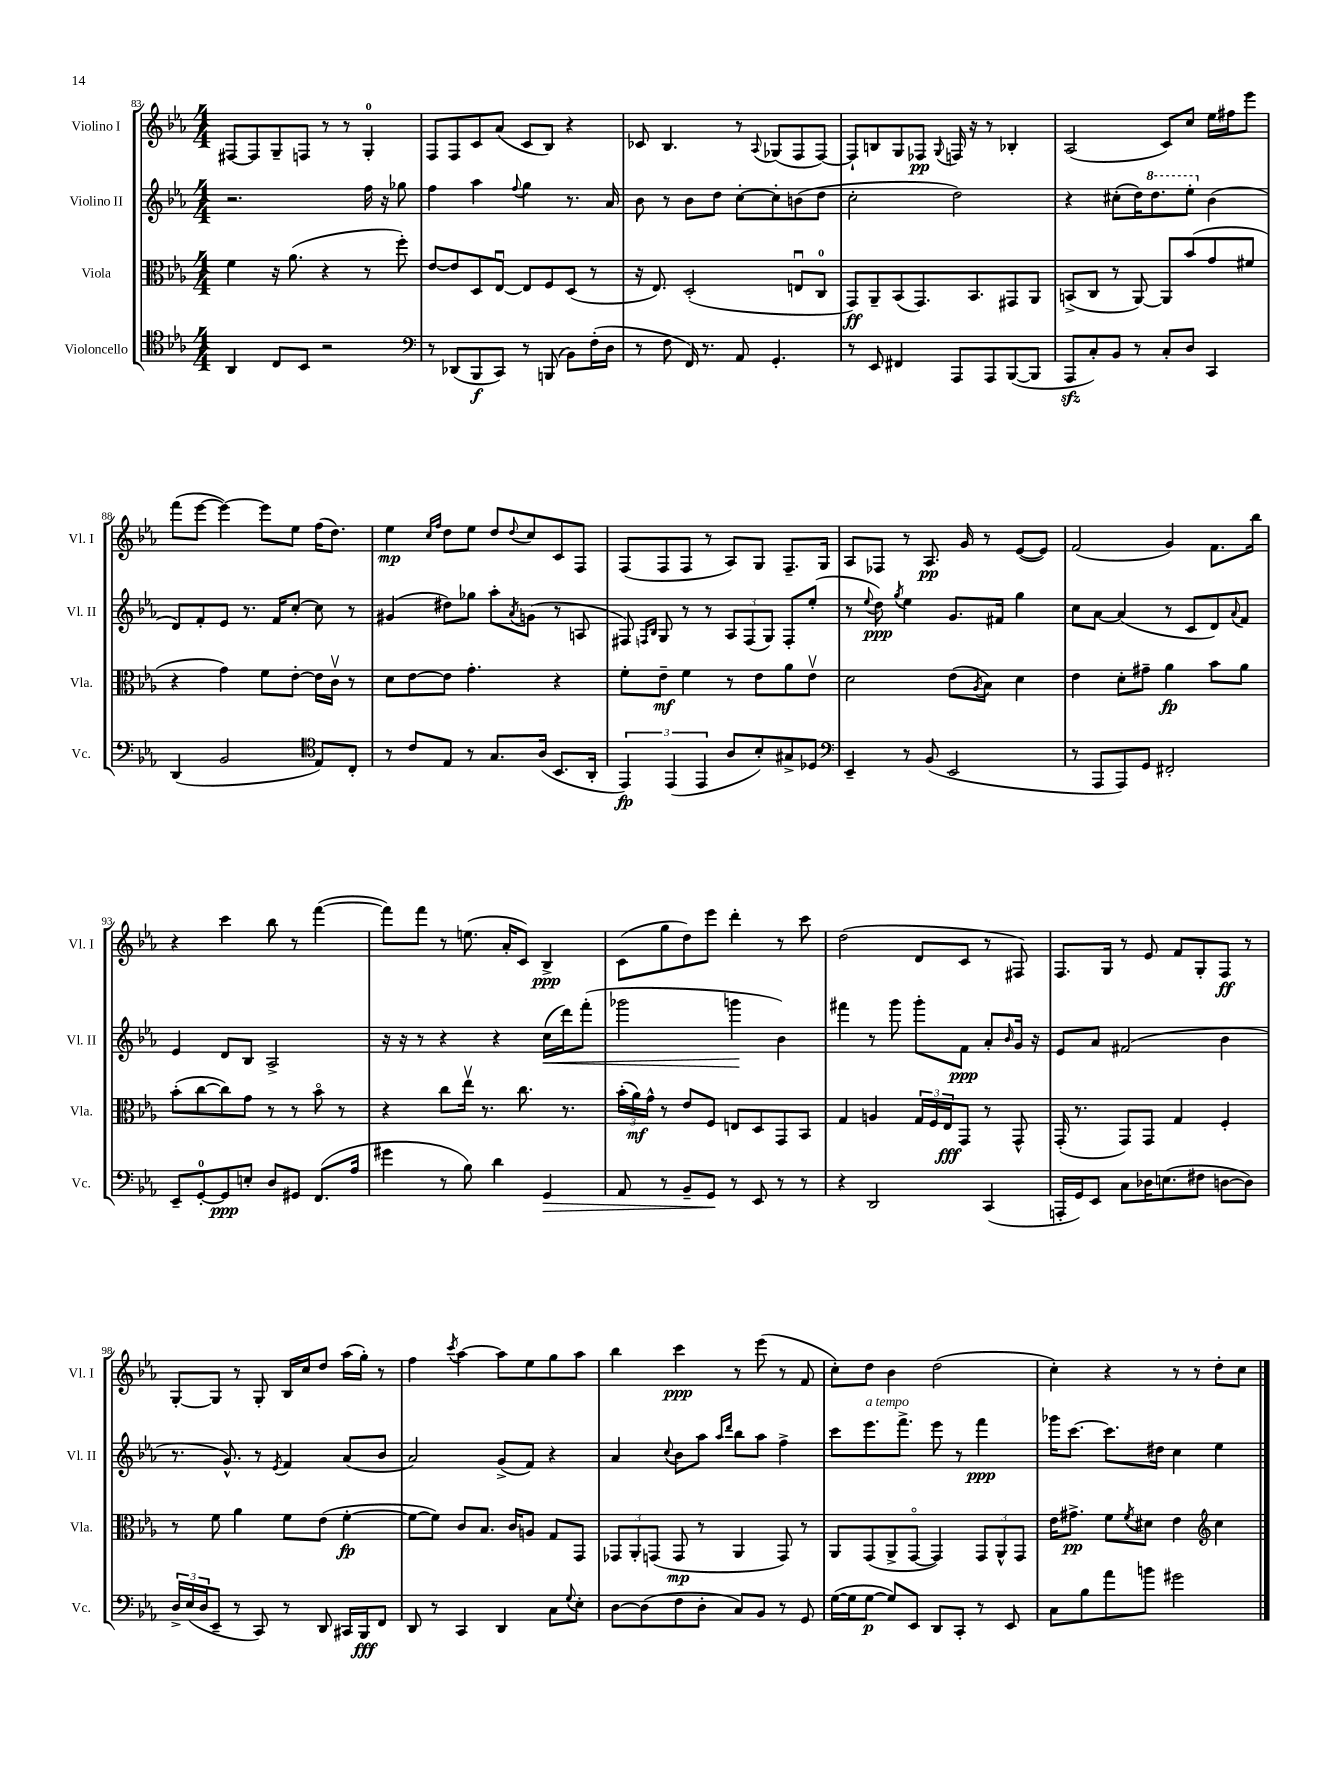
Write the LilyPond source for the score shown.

<<
\new StaffGroup <<
\new Staff = "s0" \with { instrumentName = "Violino I" shortInstrumentName = "Vl. I" } {
    \clef treble \key ees \major \numericTimeSignature \time 4/4
    fis8~ fis8 g8-- f8 r8 r8 g4-0-. |
    f8 f8 c'8 aes'8( c'8 bes8) r4 |
    ces'8 bes4. r8 \appoggiatura { aes8 } ges8( f8 f8~) |
    f8-! b8 g8 fes8\pp \appoggiatura { g8 } f16 r16 r8 bes4-. |
    aes2( c'8) c''8 ees''16 fis''16 ees'''8 |
    f'''8( ees'''8~ ees'''4~) ees'''8 ees''8 f''16( d''8.) |
    ees''4\mp \grace { c''16 f''16 } d''8 ees''8 d''8 \appoggiatura { d''8 } c''8 c'8 f8 |
    f8( f8 f8 r8 aes8) g8 f8.-- g16 |
    aes8 fes8 r8 aes8.\pp g'16 r8 ees'8~( ees'8) |
    f'2( g'4) f'8. bes''16 |
    r4 c'''4 bes''8 r8 f'''4~( |
    f'''8) f'''8 r8 e''8.( aes'16-. c'8) bes4->\ppp |
    c'8( g''8 d''8) ees'''8 d'''4-. r8 c'''8 |
    d''2( d'8 c'8 r8 fis8) |
    f8. g16 r8 ees'8 f'8 g8-. f8\ff r8 |
    g8~-. g8 r8 g8-. bes16 c''16 d''8 aes''16( g''16-.) r8 |
    f''4 \acciaccatura { c'''8 } aes''4~ aes''8 ees''8 g''8 aes''8 |
    bes''4 c'''4\ppp r8 ees'''8( r8 f'8 |
    c''8-.) d''8 bes'4 d''2( |
    c''4-.) r4 r8 r8 d''8-. c''8 \bar "|." |
}
\new Staff = "s1" \with { instrumentName = "Violino II" shortInstrumentName = "Vl. II" } {
    \clef treble \key ees \major \numericTimeSignature \time 4/4
    r2. f''16 r16 ges''8 |
    f''4 aes''4 \appoggiatura { f''8 } g''4 r8. aes'16 |
    bes'8 r8 bes'8 d''8 c''8~-. c''8-. b'8( d''8 |
    c''2-. d''2) |
    r4 cis''8-.( d''16) \ottava #1 d'''8. ees'''8-. \ottava #0 bes'4( |
    d'8) f'8-. ees'8 r8. f'16 c''8~-. c''8 r8 |
    gis'4( dis''8) ges''8 aes''8-. \acciaccatura { aes'8 } g'8( r8 a8 |
    fis8) \grace { f16 bes16 } g8 r8 r8 \tuplet 3/2 { aes8 f8( g8) } f8-. ees''8-.( |
    r8 \appoggiatura { ees''8 } d''8\ppp) \acciaccatura { g''8 } ees''4 g'8. fis'16 g''4 |
    c''8 aes'8~ aes'4( r8 c'8 d'8) \appoggiatura { aes'8 } f'8 |
    ees'4 d'8 bes8 aes2-> |
    r16 r16 r8 r4 r4 c''16\<( d'''16) f'''8-.( |
    ges'''2 g'''4\! bes'4) |
    fis'''4 r8 g'''8 g'''8-. f'8\ppp aes'8-. \grace { bes'16 } g'16 r16 |
    ees'8 aes'8 fis'2( bes'4 |
    r8. g'8.-^) r8 \acciaccatura { ees'8 } f'4 aes'8( bes'8 |
    aes'2) g'8->( f'8) r4 |
    aes'4 \appoggiatura { c''8 } bes'8 aes''8 \grace { aes''16 d'''16 } bes''8 aes''8 f''4-> |
    c'''8 ees'''8.^\markup { \italic "a tempo" } f'''8.-> ees'''8 r8 f'''4\ppp |
    ges'''16 c'''8.~ c'''8. dis''16 c''4 ees''4 \bar "|." |
}
\new Staff = "s2" \with { instrumentName = "Viola" shortInstrumentName = "Vla." } {
    \clef alto \key ees \major \numericTimeSignature \time 4/4
    f'4 r16 aes'8.( r4 r8 f''8-.) |
    ees'8~ ees'8 d8 ees8~\downbow ees8 f8 d8( r8 |
    r16 ees8.) d2-.( e8\downbow c8-0 |
    g,8\ff) aes,8-- bes,8( g,8.) bes,8. gis,8 aes,8 |
    b,8->( c8 r8 aes,8~) aes,8 bes'8( g'8 fis'8 |
    r4 g'4) f'8 ees'8~-. ees'16 c'16\upbow r8 |
    d'8 ees'8~ ees'8 g'4.-. r4 |
    f'8-. ees'8--\mf f'4 r8 ees'8 aes'8 ees'8\upbow |
    d'2 ees'8( \acciaccatura { aes8 } bes8) d'4 |
    ees'4 d'8-. gis'8-- aes'4\fp bes'8 aes'8 |
    bes'8-.( c''8~ c''8) g'8 r8 r8 bes'8\flageolet r8 |
    r4 c''8 ees''16\upbow r8. c''8. r8. |
    \tuplet 3/2 { bes'16-.( aes'16\mf) g'16-^ } r8 ees'8 f8 e8 d8 g,8 bes,8 |
    g4 a4 \tuplet 3/2 { g16 f16 ees16\fff } g,8 r8 g,8-^ |
    g,16-.( r8. g,8) g,8 g4 f4-. |
    r8 f'8 aes'4 f'8 ees'8( f'4~-.\fp |
    f'8~ f'8) c'8 bes8. c'16 a8 g8 g,8 |
    \tuplet 3/2 { ges,8 aes,8-. g,8( } g,8\mp r8 aes,4 g,8) r8 |
    aes,8 g,8( aes,8-> g,8~\flageolet g,4) \tuplet 3/2 { g,8 aes,8-^ g,8 } |
    ees'16 gis'8.->\pp f'8 \acciaccatura { f'8 } dis'8 ees'4 \clef treble c''4 \bar "|." |
}
\new Staff = "s3" \with { instrumentName = "Violoncello" shortInstrumentName = "Vc." } {
    \clef tenor \key ees \major \numericTimeSignature \time 4/4
    aes,4 c8 bes,8 r2 |
    \clef bass r8 des,8( bes,,8\f c,8) r8 b,,8( bes,8) f16-.( d16 |
    r8 f8 f,16) r8. aes,8 g,4.-. |
    r8 ees,8 fis,4 aes,,8 aes,,8 bes,,8~( bes,,8 |
    aes,,8\sfz c8-.) bes,8 r8 c8-. d8 c,4 |
    d,4( bes,2 \clef tenor ees8) c8-. |
    r8 c'8 ees8 r8 g8. aes16( bes,8. aes,16-. |
    \tuplet 3/2 { ees,4\fp) ees,4( ees,4 } aes8 bes8-.) gis8-> des8 |
    \clef bass ees,4-- r8 bes,8( ees,2 |
    r8 aes,,8 aes,,8) g,8 fis,2-. |
    ees,8-- g,8-0~-. g,8\ppp e8-. d8 gis,8 f,8.( aes16 |
    gis'4 r8 bes8) d'4 g,4\> |
    aes,8 r8 bes,8-- g,8\! r8 ees,8 r8 r8 |
    r4 d,2 c,4( |
    a,,16-. g,16) ees,8 c8 des16 e8.( fis8 d8~ d8) |
    \tuplet 3/2 { d16-> ees16( d16 } ees,8-- r8 c,8) r8 d,8 cis,16 bes,,16\fff f,8 |
    d,8 r8 c,4 d,4 c8 \appoggiatura { g8 } ees8-. |
    d8~ d8( f8 d8-. c8) bes,8 r8 g,8 |
    g16~( g16 g8~\p g8) ees,8 d,8 c,8-. r8 ees,8 |
    c8 bes8 aes'8 b'8 gis'2 \bar "|." |
}
>>
>>
\layout { \context { \Score currentBarNumber = #83 } }
